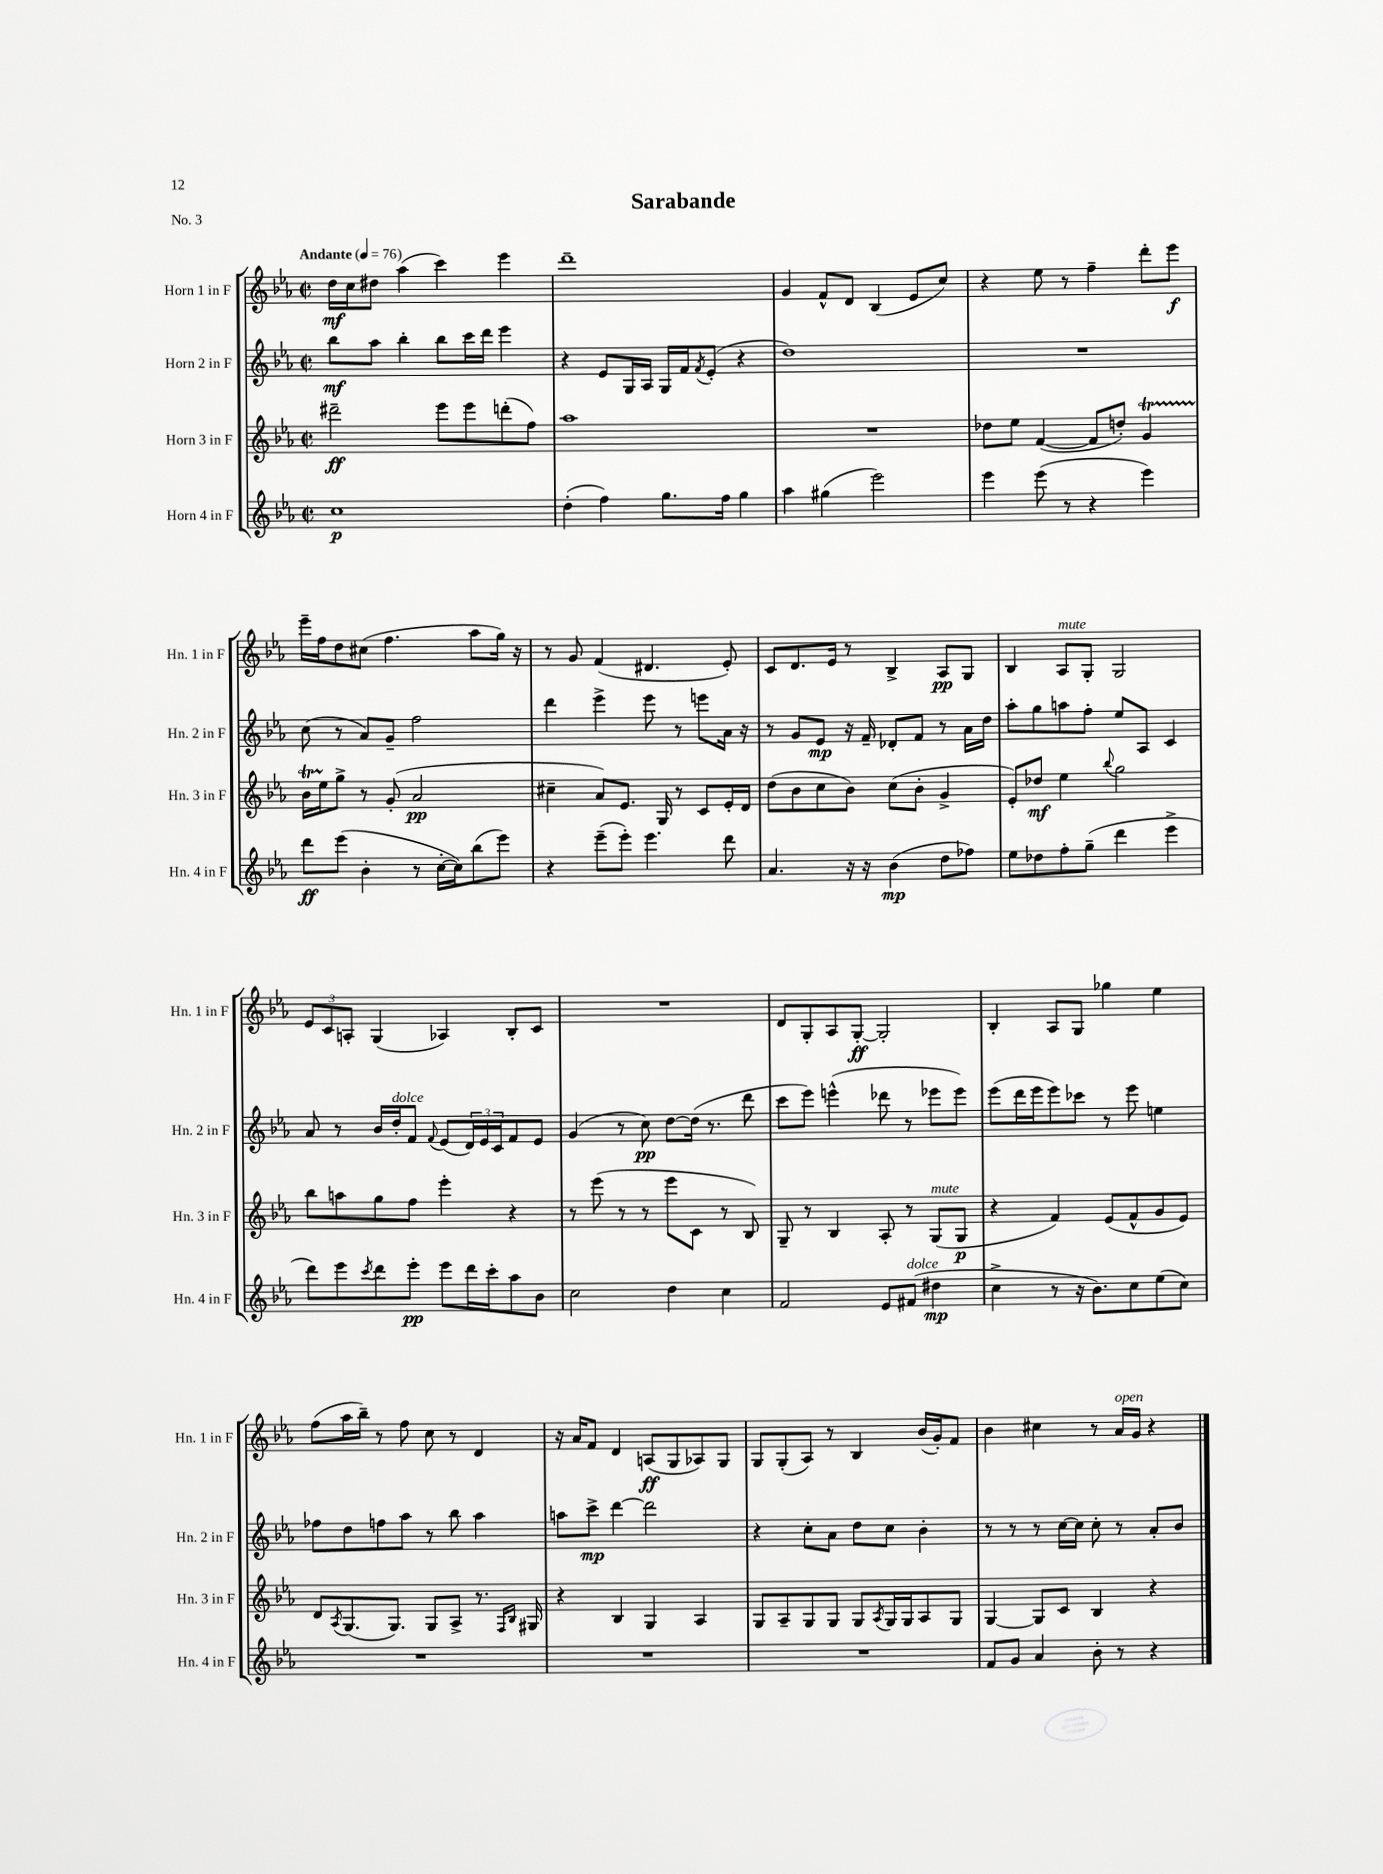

**kern	**kern	**kern	**kern
*staff4	*staff3	*staff2	*staff1
*clefG2	*clefG2	*clefG2	*clefG2
*k[b-e-a-]	*k[b-e-a-]	*k[b-e-a-]	*k[b-e-a-]
*M2/2	*M2/2	*M2/2	*M2/2
*met(c|)	*met(c|)	*met(c|)	*met(c|)
*MM76	*MM76	*MM76	*MM76
1cc	2ddd#~	8bb-	16dd
.	.	.	16cc
.	.	8aa-	8dd#
.	.	4bb-'	(4aa-
.	8eee-	8bb-	4ccc)
.	8eee-	16ccc	.
.	.	16ddd	.
.	(8ddd'	4eee-	4eee-
.	8ff)	.	.
=	=	=	=
(4dd'	1aa-	4r	1ddd~
4ff)	.	8e-	.
.	.	16G	.
.	.	16A-	.
8.gg	.	16G	.
.	.	16f	.
.	.	8qf	.
.	.	(8e-'	.
16ff	.	.	.
4gg	.	4r	.
=	=	=	=
4aa-	1r	1dd)	4g
(4gg#	.	.	8f^^
.	.	.	8d
2eee-)	.	.	(4B-
.	.	.	8e-
.	.	.	8cc)
=	=	=	=
4eee-	8dd-	1r	4r
.	8ee-	.	.
(8eee-	([4f	.	8ee-
8r	.	.	8r
4r	8f]	.	4ff~
.	8dd')	.	.
4eee-)	4g	.	8ddd'
.	.	.	8eee-
=	=	=	=
8ddd	16b-	(8cc	16eee-~
.	16ee-	.	16ff
(8eee-	8gg^	8r	8dd
4b-'	8r	8a-)	(8cc#
.	(8g'	8g~	4.ff
8r	2a-	2ff	.
[16cc'	.	.	.
16cc])	.	.	.
(8bb-	.	.	8aa-
8eee-)	.	.	16gg)
.	.	.	16r
=	=	=	=
4r	4cc#~	4ddd	8r
.	.	.	8g
(8eee-~	8a-)	4eee-^	(4f
8eee-')	8.e-	.	.
4.eee-	.	8eee-	4.d#
.	16G	.	.
.	8r	8r	.
.	8c	8eee	.
8ddd	16e-'	16a-	8e-')
.	16d	16r	.
=	=	=	=
4.a-	(8dd	8r	8c
.	8b-	8g	8.d
.	8cc	8e-	.
.	.	.	16e-
16r	8b-)	16r	8r
16r	.	16f~	.
(4b-	(8cc	8d-'	4B-^
.	8b-'	8f	.
8dd	4g^	8r	8A-
8ff-)	.	16a-	8G
.	.	16dd	.
=	=	=	=
8ee-	8e-')	8aa-'	4B-
8dd-	8dd-	8gg	.
8ff'	4ee-	8aa	8A-
(8gg~	.	8ff'	8G'
.	8qqbb-	.	.
4ddd	2gg	8ee-	2G
.	.	8A-	.
4eee-^	.	4c	.
=	=	=	=
8ddd)	8bb-	8a-	12e-
.	.	.	12c
8eee-	8aa	8r	.
.	.	.	12A'
8qccc	.	.	.
8ddd	8gg	16b-	(4G
.	.	16dd'	.
8eee-'	8ff	8f	.
.	.	8qqf	.
8eee-	4eee-'	(8e-	4A-)
16ddd	.	24d)	.
.	.	24e-	.
16ccc'	.	.	.
.	.	24c	.
8aa-	4r	8f	8B-'
8b-	.	8e-	8c
=	=	=	=
2cc	8r	(4g	1r
.	(8eee-	.	.
.	8r	8r	.
.	8r	8cc)	.
4dd	8eee-	[8dd	.
.	8c	(16dd]	.
.	.	8.r	.
4cc	8r	.	.
.	8B-)	8ddd	.
=	=	=	=
2f	8G~	8ccc	8d
.	8r	8eee-)	8G'
.	4B-	(4eee^^	8A-
.	.	.	[8G'
8e-	8A-'	8ddd-	2G']
(8f#	8r	8r	.
4dd#	(8G	8eee-	.
.	8G	8eee-)	.
=	=	=	=
4cc^	4r	(8eee-	4B-'
.	.	16ddd	.
.	.	16eee-	.
8r	4f)	8eee-)	8A-
16r	.	8ccc-	8G
8.b-)	.	.	.
.	(8e-	8r	4gg-
8cc	8f^^	8eee-	.
(8ee-	8g	4ee	4ee-
8cc)	8e-)	.	.
=	=	=	=
1r	8d	8ff-	(8ff
.	8qA-	.	.
.	(8.G	8dd	16aa-
.	.	.	16bb-~)
.	.	8ff	8r
.	8.G)	.	.
.	.	8aa-	8ff
.	8G	8r	8cc
.	8A-^	8bb-	8r
.	8.r	4aa-	4d
.	16qqF	.	.
.	16qqB-	.	.
.	16G#	.	.
=	=	=	=
1r	4r	8aa	16r
.	.	.	16a-
.	.	8ccc^	8f
.	4B-	[4ddd	4d
.	4G	2ddd]	(8A
.	.	.	8G
.	4A-	.	8A-)
.	.	.	8G
=	=	=	=
1r	8G	4r	8G
.	8A-~	.	(8G'
.	8G	8cc'	8A-)
.	8G	8a-	8r
.	8G	8dd	4B-
.	8qA-	.	.
.	16G	8cc	.
.	16G	.	.
.	8A-	4b-'	(16b-
.	.	.	16g')
.	8G	.	8f
=	=	=	=
8f	[4G	8r	4b-
8g	.	8r	.
4a-	8G]	8r	4cc#
.	8c	[16cc	.
.	.	16cc]	.
8b-'	4B-	8cc'	8r
8r	.	8r	16a-
.	.	.	16g
4r	4r	8a-'	4r
.	.	8b-	.
==	==	==	==
*-	*-	*-	*-
